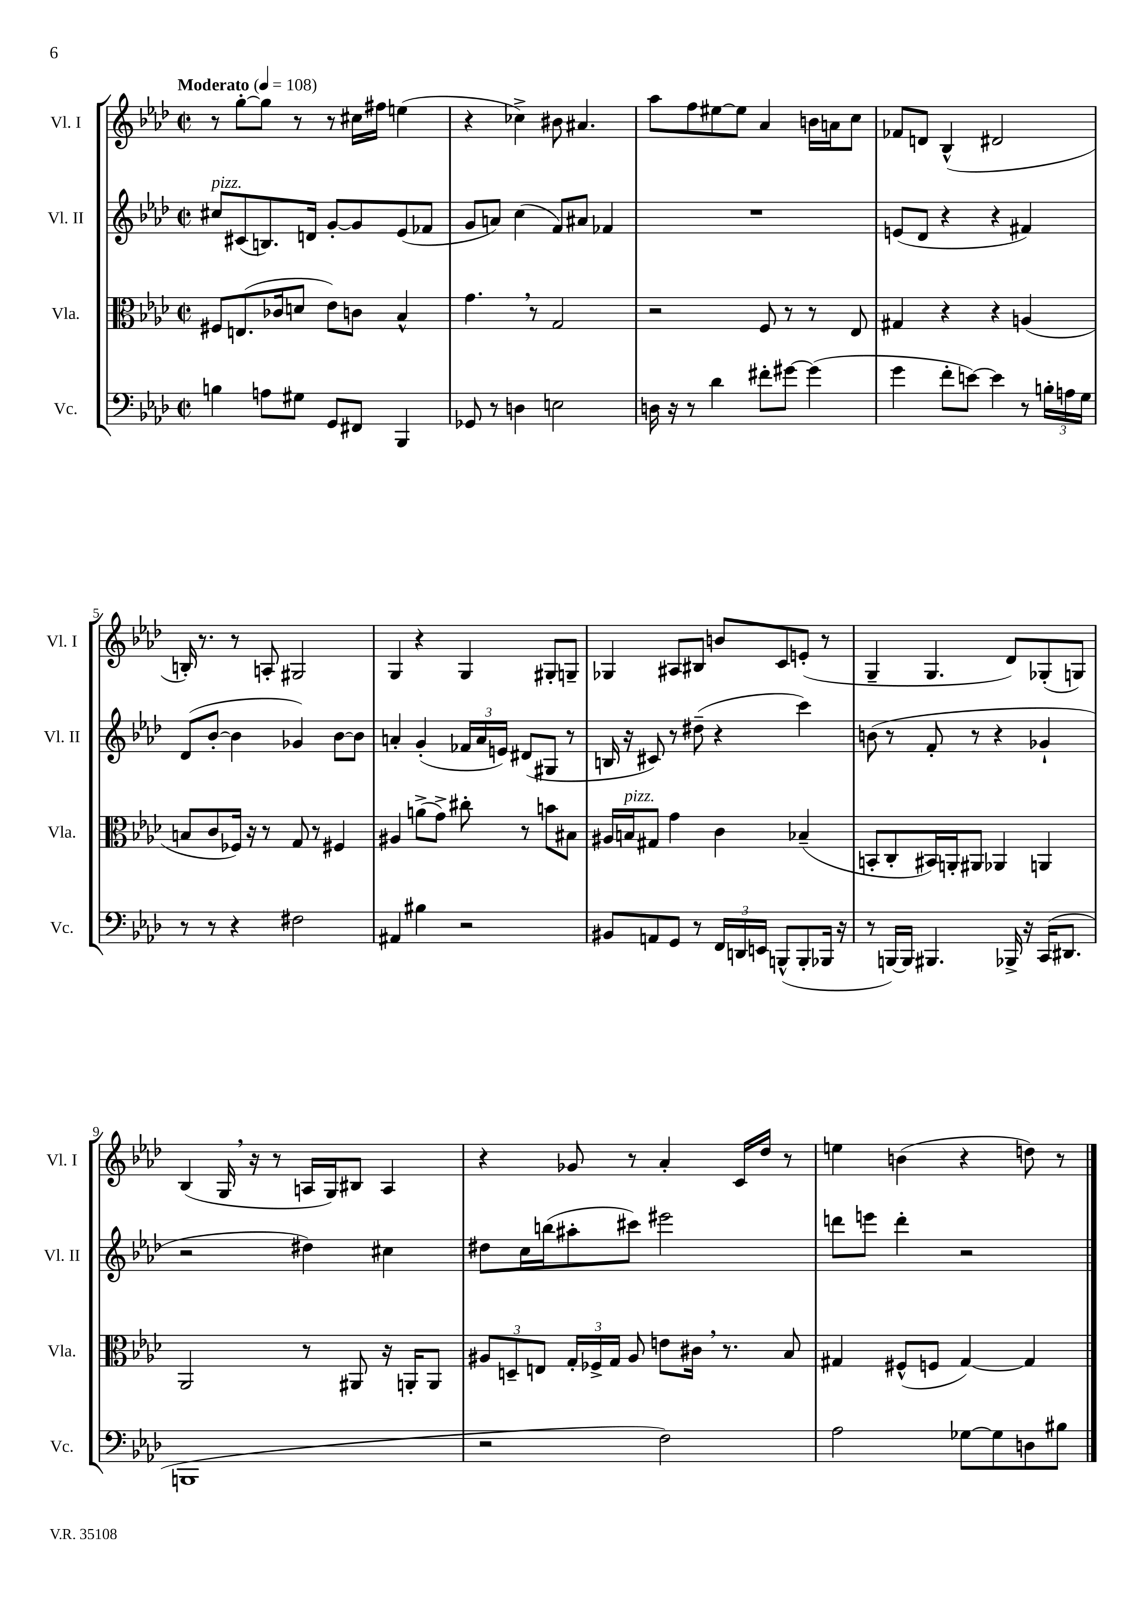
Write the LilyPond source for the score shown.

<<
\new StaffGroup <<
\new Staff = "s0" \with { instrumentName = "Vl. I" shortInstrumentName = "Vl. I" } {
    \clef treble \key aes \major \defaultTimeSignature \time 2/2 \tempo "Moderato" 4 = 108
    \autoBeamOff r8 g''8[~-. g''8] r8 r8 cis''16[ fis''16] e''4( |
    r4 ces''4->) bis'8 ais'4. |
    aes''8[ f''8 eis''8~ eis''8] aes'4 b'16[ a'16 c''8] |
    fes'8[ d'8] bes4-^( dis'2 |
    b16-.) r8. r8 a8-. gis2 |
    g4 r4 g4 gis8[-. g8]-- |
    ges4 ais8[ bis8] b'8[ c'8 e'8]-.( r8 |
    g4-- g4. des'8[) ges8-.( g8]) |
    bes4( g16 \breathe r16 r8 a16[ g16) bis8] a4 |
    r4 ges'8 r8 aes'4-. c'16[ des''16] r8 |
    e''4 b'4( r4 d''8) r8 \bar "|." |
}
\new Staff = "s1" \with { instrumentName = "Vl. II" shortInstrumentName = "Vl. II" } {
    \clef treble \key aes \major \defaultTimeSignature \time 2/2
    \autoBeamOff cis''8[^\markup { \italic "pizz." } cis'8( b8.) d'16] g'8[~-. g'8 ees'8( fes'8] |
    g'8[ a'8]) c''4( f'8[) ais'8] fes'4 |
    R1 |
    e'8[( des'8] r4 r4 fis'4) |
    des'8[( bes'8]~-. bes'4 ges'4) bes'8[~ bes'8] |
    a'4-. g'4-.( \tuplet 3/2 { fes'16[ a'16 e'16]) } dis'8[( gis8] r8 |
    b16 r16 cis'8) r8 dis''8--( r4 c'''4) |
    b'8( r8 f'8-. r8 r4 ges'4-! |
    r2 dis''4) cis''4 |
    dis''8[ c''16 b''16( ais''8-. cis'''8]) eis'''2 |
    d'''8[ e'''8] d'''4-. r2 \bar "|." |
}
\new Staff = "s2" \with { instrumentName = "Vla." shortInstrumentName = "Vla." } {
    \clef alto \key aes \major \defaultTimeSignature \time 2/2
    \autoBeamOff fis8[ e8.( ces'16 d'8] ees'8[) c'8] bes4-^ |
    g'4. \breathe r8 g2 |
    r2 f8 r8 r8 ees8 |
    gis4 r4 r4 a4( |
    b8[ c'8 fes16]) r16 r8 g8 r8 fis4 |
    ais4 a'8[->( g'8]->) cis''8-. r8 b'8[ bis8] |
    ais16[ b16^\markup { \italic "pizz." } gis8] g'4 c'4 bes4--( |
    b,8[-. c8-. bis,16) a,16-. ais,8] aes,4 a,4 |
    aes,2 r8 ais,8 r16 a,16[-. a,8] |
    \tuplet 3/2 { ais8[ d8-- e8] } \tuplet 3/2 { g16[-. fes16-> g16] } ais8 e'8[ cis'16] \breathe r8. bes8 |
    gis4 fis8[-^( f8] gis4~) gis4 \bar "|." |
}
\new Staff = "s3" \with { instrumentName = "Vc." shortInstrumentName = "Vc." } {
    \clef bass \key aes \major \defaultTimeSignature \time 2/2
    \autoBeamOff b4 a8[ gis8] g,8[ fis,8] bes,,4 |
    ges,8 r8 d4 e2 |
    d16 r16 r8 des'4 fis'8[-. gis'8]~ gis'4( |
    g'4 f'8[-. e'8]~) e'4 r8 \tuplet 3/2 { b16[-. a16 g16] } |
    r8 r8 r4 fis2 |
    ais,4 bis4 r2 |
    bis,8[ a,8 g,8] r8 \tuplet 3/2 { f,16[ d,16 e,16] } b,,8[-^( b,,8-. bes,,16] r16 |
    r8 b,,16[~) b,,16] bis,,4. bes,,16-> r16 c,16[( dis,8.] |
    b,,1 |
    r2 f2) |
    aes2 ges8[~ ges8 d8 bis8] \bar "|." |
}
>>
>>
